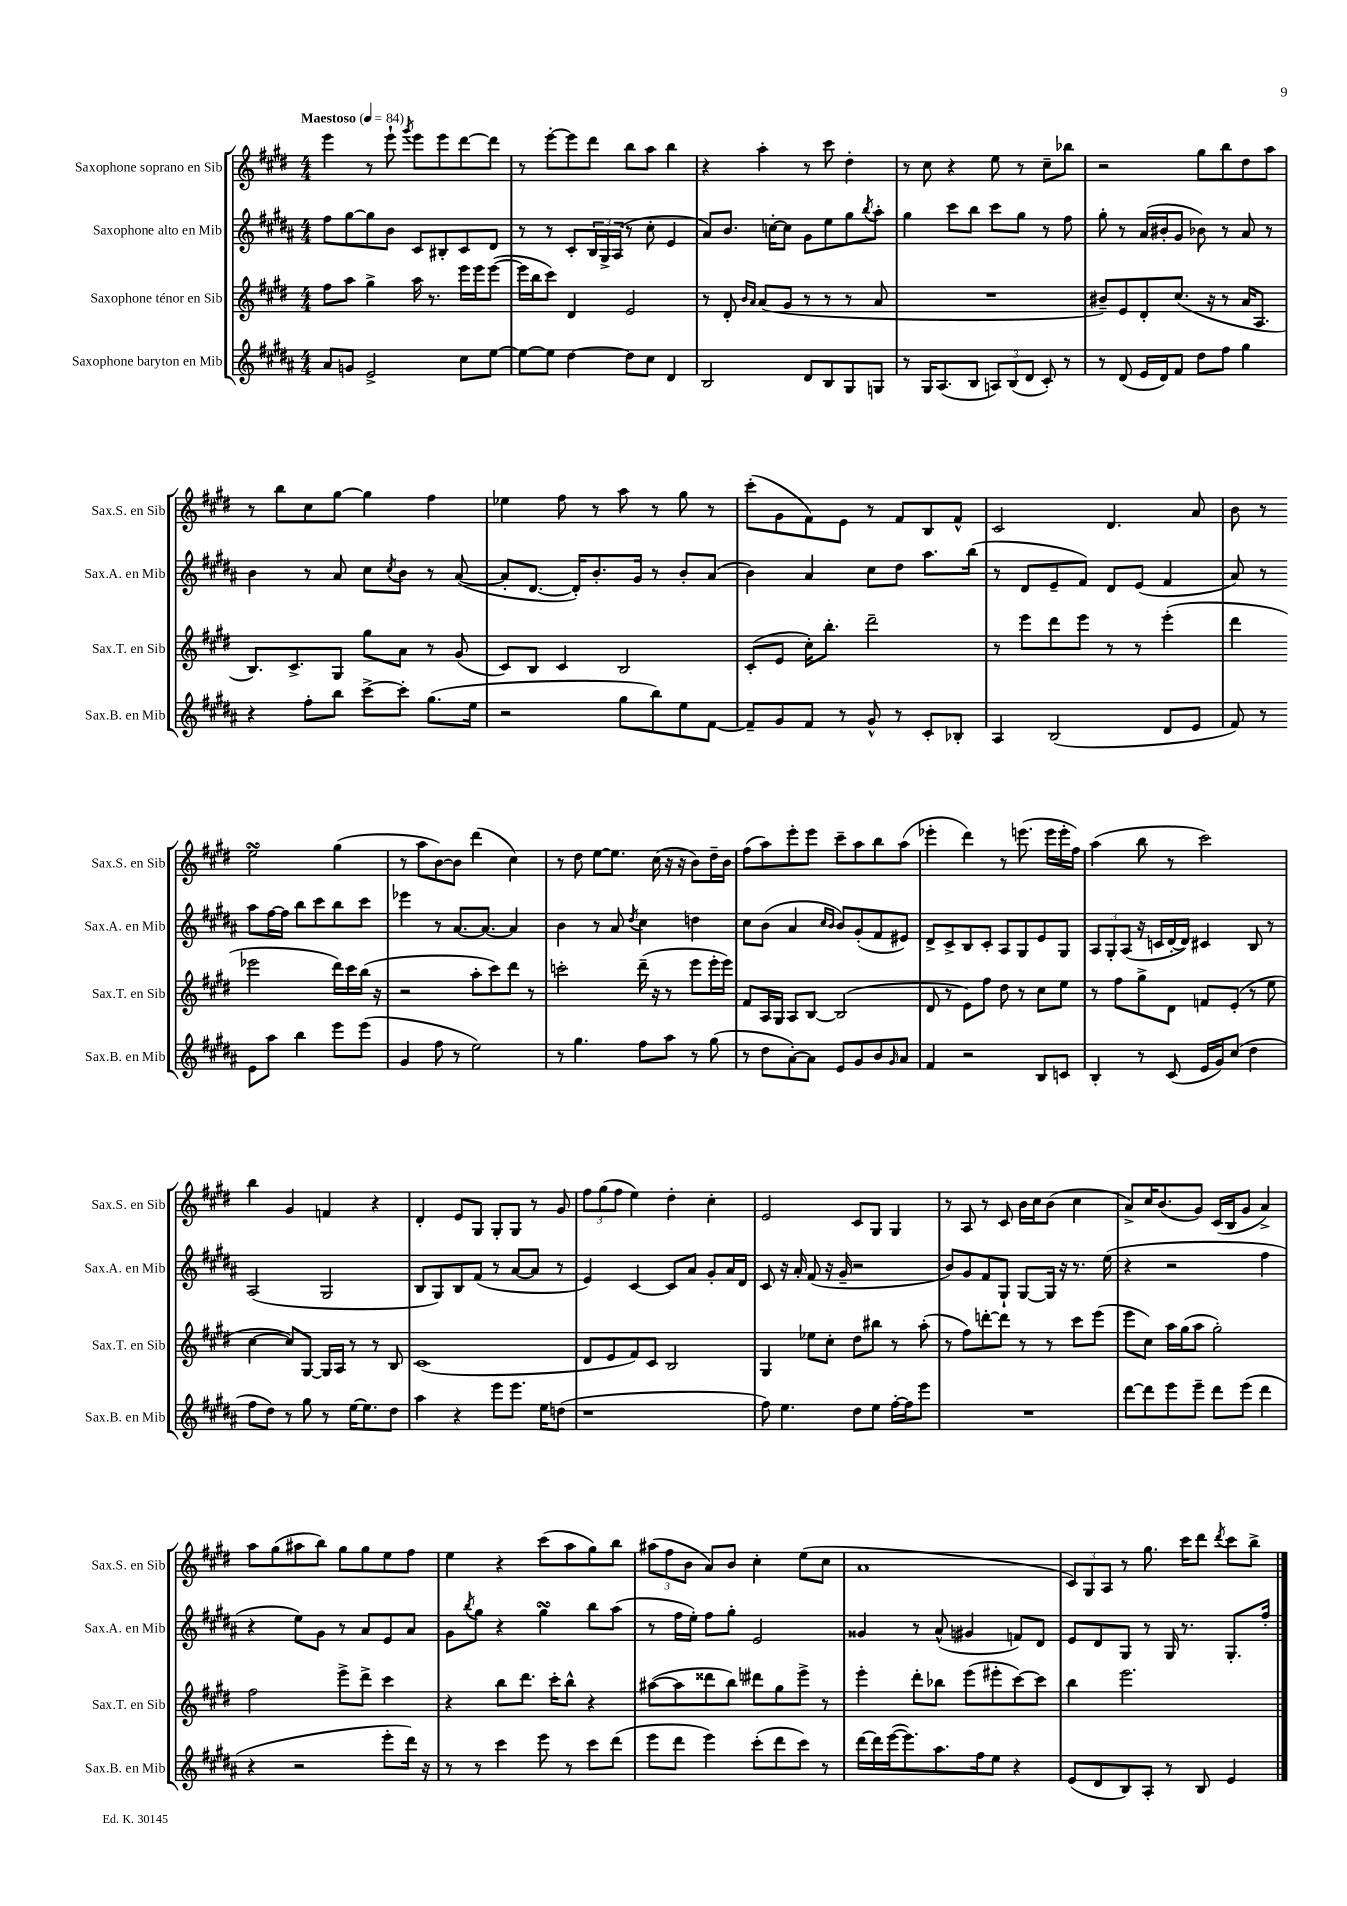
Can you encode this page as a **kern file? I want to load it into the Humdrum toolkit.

**kern	**kern	**kern	**kern
*staff4	*staff3	*staff2	*staff1
*clefG2	*clefG2	*clefG2	*clefG2
*k[f#c#g#d#a#]	*k[f#c#g#d#]	*k[f#c#g#d#a#]	*k[f#c#g#d#]
*M4/4	*M4/4	*M4/4	*M4/4
*MM84	*MM84	*MM84	*MM84
8a#	8ff#	8ff#	4eee
8g	8aa	[8gg#	.
2e^	4gg#^	8gg#]	8r
.	.	8b	8eee`
.	.	.	8qggg#
.	16aa	8c#	8eee
.	8.r	.	.
.	.	8B#'	8eee
8cc#	16eee	8c#	[8ddd#
.	16eee	.	.
[8ee	([8eee	8d#	8ddd#]
=	=	=	=
8ee_	16eee]	8r	8r
.	16bb	.	.
8ee]	8ccc#)	8r	[8eee'
[4dd#	4d#	8c#'	8eee]
.	.	24B	8ddd#
.	.	24G#^	.
.	.	(24A#	.
8dd#]	2e	8r	8bb
8cc#	.	8cc#'	8aa
4d#	.	4e	4bb
=	=	=	=
2B	8r	8a#)	4r
.	8d#'	8.b	.
.	16qqb	.	.
.	16qqa	.	.
.	(8a	.	4aa'
.	.	[16cc'	.
.	8g#	8cc]	.
8d#	8r	8g#	8r
8B	8r	8ee	8ccc#
8G#	8r	8gg#	4dd#'
.	.	8qbb	.
8G	8a	8aa#'	.
=	=	=	=
8r	1r	4gg#	8r
16G#	.	.	8cc#
(8.A#	.	.	.
.	.	8ccc#	4r
8B	.	8bb	.
12A)	.	8ccc#	8ee
(12B	.	.	.
.	.	8gg#	8r
12d#	.	.	.
8c#')	.	8r	8cc#~
8r	.	8ff#	8bb-
=	=	=	=
8r	8b#~)	8gg#'	2r
(8d#	8e	8r	.
16e	8d#'	(16a#	.
16d#)	.	16b#'	.
8f#	(8.cc#	8g#	.
8dd#	.	8b-)	8gg#
.	16r	.	.
8ff#	8r	8r	8bb
4gg#	16a	8a#	8dd#
.	8.A	.	.
.	.	8r	8aa
=	=	=	=
4r	8.B)	4b	8r
.	.	.	8bb
.	8.c#^	.	.
8ff#'	.	8r	8cc#
8bb	8G#	8a#	[8gg#
[8ccc#^	8gg#	8cc#	4gg#]
.	.	8qcc#	.
8ccc#']	8a	8b	.
(8.gg#	8r	8r	4ff#
.	(8g#	([8a#	.
16ee	.	.	.
=	=	=	=
2r	8c#)	8a#']	4ee-
.	8B	[8.d#	.
.	4c#	.	8ff#
.	.	16d#'])	.
.	.	8.b'	8r
8gg#	2B	.	8aa
.	.	16g#	.
8bb)	.	8r	8r
8ee	.	8b'	8gg#
[8f#	.	(8a#	8r
=	=	=	=
8f#~]	(8c#'	4b)	(8ccc#'
8g#	8e	.	8g#
8f#	16cc#')	4a#	8f#)
.	8.bb'	.	.
8r	.	.	8e
8g#^^	2ddd#~	8cc#	8r
8r	.	8dd#	8f#
8c#'	.	8.aa#	8B
8B-'	.	.	8f#^^
.	.	(16bb	.
=	=	=	=
4A#	8r	8r	2c#
.	8eee	8d#	.
(2B	8ddd#	8e~	.
.	8eee	8f#)	.
.	8r	8d#	4.d#
.	8r	(8e	.
8d#	(4eee'	4f#	.
8e	.	.	8a
=	=	=	=
8f#)	4ddd#	8a#)	8b
8r	.	8r	8r
8e	2eee-	8aa#	2ee
8aa#	.	[16ff#	.
.	.	16ff#]	.
4bb	.	8bb	.
.	.	8ccc#	.
8eee	16ddd#)	8bb	(4gg#
.	16ccc#	.	.
(8eee	(16bb	8ccc#	.
.	16r	.	.
=	=	=	=
4g#	2r	4eee-	8r
.	.	.	8aa
8ff#	.	8r	[8b)
8r	.	[8.a#	8b]
2ee)	8aa'	.	(4ddd#
.	.	8.a#_	.
.	8ccc#)	.	.
.	8ddd#	4a#]	4cc#)
.	8r	.	.
=	=	=	=
8r	2ccc'	4b	8r
4.gg#	.	.	8dd#
.	.	8r	[8ee
.	.	8a#	8.ee]
.	.	8qdd#	.
8ff#	(16ddd#~	4cc#	.
.	16r	.	(16cc#
8aa#	8r	.	16r
.	.	.	16r
8r	8eee	4dd	8b)
(8gg#	16eee'	.	16dd#~
.	16eee)	.	16b
=	=	=	=
8r	8f#	8cc#	(8ff#
8dd#	16A	(8b	8aa)
.	16G#	.	.
[8a#')	8A	4a#	8eee'
8a#]	[8B	.	8eee
.	.	16qqcc#	.
.	.	16qqb	.
8e	(2B]	8b)	8ccc#~
8g#	.	(8g#'	8aa
8b	.	8f#	8bb
16qqg#	.	.	.
8a#	.	8e#)	(8aa
=	=	=	=
4f#	8d#	8d#^	4eee-'
.	8r	8c#^	.
2r	8e)	8B	4ddd#)
.	8ff#	8c#'	.
.	8dd#	8A#	8r
.	8r	8G#	(8.eee
8B	8cc#	8e	.
.	.	.	16eee
8c	8ee	8G#	16eee'
.	.	.	16ff#)
=	=	=	=
4B'	8r	12A#	(4aa
.	.	12G#'	.
.	8ff#	.	.
.	.	(12A#	.
8r	8gg#^	16r	8bb
.	.	16c	.
(8c#	8d#	[16d#'	8r
.	.	16d#])	.
16e	8f	4c#	2ccc#)
16g#)	.	.	.
(8cc#	(8e'	.	.
4dd#	8r	8B	.
.	8ee	8r	.
=	=	=	=
8ff#	[4cc#	(2A#	4bb
8dd#)	.	.	.
8r	8cc#])	.	4g#
8gg#	[8G#	.	.
8r	16G#]	2G#	4f
.	16A	.	.
[16ee	8r	.	.
8.ee]	.	.	.
.	8r	.	4r
8dd#	8B	.	.
=	=	=	=
4aa#	(1c#	8B	4d#'
.	.	8G#)	.
4r	.	8B	8e
.	.	(8f#	8G#
8eee	.	8r	8G#'
8.eee	.	[8a#	8G#
.	.	8a#]	8r
16ee	.	.	.
(8dd	.	8r	8g#
=	=	=	=
1r	8d#	4e)	12ff#
.	.	.	(12gg#
.	8e	.	.
.	.	.	12ff#
.	8f#)	[4c#	4ee)
.	8c#	.	.
.	2B	8c#]	4dd#'
.	.	8a#	.
.	.	8g#'	4cc#'
.	.	16a#	.
.	.	16d#	.
=	=	=	=
8ff#)	4G#	8c#	2e
4.ee	.	16r	.
.	.	16a#'	.
.	8ee-	(8f#	.
.	8cc#'	16r	.
.	.	16g#~	.
8dd#	8dd#	2r	8c#
8ee	8bb#	.	8G#
[16ff#'	8r	.	4G#
16ff#]	.	.	.
8eee	(8aa'	.	.
=	=	=	=
1r	8r	8b)	8r
.	8ff#)	8g#	8A
.	[8ddd'	8f#	8r
.	8ddd]	8G#`	8c#
.	8r	[8G#	16b
.	.	.	16cc#
.	8r	16G#]	(8b
.	.	16r	.
.	8ccc#	8.r	4cc#
.	(8eee	.	.
.	.	(16ee	.
=	=	=	=
[8ddd#	8eee	4r	8a^)
8ddd#]	8cc#)	.	16cc#
.	.	.	(8.b
8eee	16aa	2r	.
.	(16gg#	.	.
8eee~	8aa	.	8g#)
8ddd#	2gg#')	.	(16c#
.	.	.	16B
(8eee	.	.	8g#
4ddd#	.	4ff#	4a^)
=	=	=	=
4r	2ff#	4r	8aa
.	.	.	(8gg#
2r	.	8ee)	8aa#
.	.	8g#	8bb)
.	8eee^	8r	8gg#
.	8ddd#^	8a#	8gg#
8eee'	4ccc#	8e	8ee
16ddd#)	.	8a#	8ff#
16r	.	.	.
=	=	=	=
8r	4r	8g#	4ee
.	.	8qbb	.
8r	.	8gg#	.
4ccc#	8bb	4r	4r
.	8.ddd#	.	.
8eee	.	4gg#	(8ccc#
.	16ccc#'	.	.
8r	8bb^^	.	8aa
8ccc#	4r	8bb	8gg#)
(8ddd#	.	(8aa#	8bb
=	=	=	=
8eee	([8aa#	8r	(12aa#
.	.	.	12ff#
8ddd#	8aa#]	16ff#	.
.	.	.	12b
.	.	16ee')	.
4eee)	8ddd##	8ff#	8a)
.	8bb)	8gg#'	8b
(8ccc#'	8ddd#	2e	4cc#'
8ddd#	8gg#	.	.
8ccc#)	8eee^	.	(8ee
8r	8r	.	8cc#
=	=	=	=
[16ddd#	4eee'	4g##	1a
16ddd#]	.	.	.
([16eee	.	.	.
8.eee])	.	.	.
.	8ddd#'	8r	.
8.aa#	8bb-	(8a#^^	.
.	(8eee	4g#	.
16ff#	.	.	.
8ee	8eee#'	.	.
4r	[8ccc#)	8f)	.
.	8ccc#]	8d#	.
=	=	=	=
(8e	4bb	8e	12c#)
.	.	.	12G#
8d#	.	8d#	.
.	.	.	12A
8B)	2.eee	8G#	8r
8A#'	.	8r	8.gg#
8r	.	16G#	.
.	.	8.r	16ccc#
8B	.	.	8ddd#
.	.	.	8qddd#
4e	.	8.G#'	8ccc#
.	.	.	8bb^
.	.	16ff#'	.
==	==	==	==
*-	*-	*-	*-
